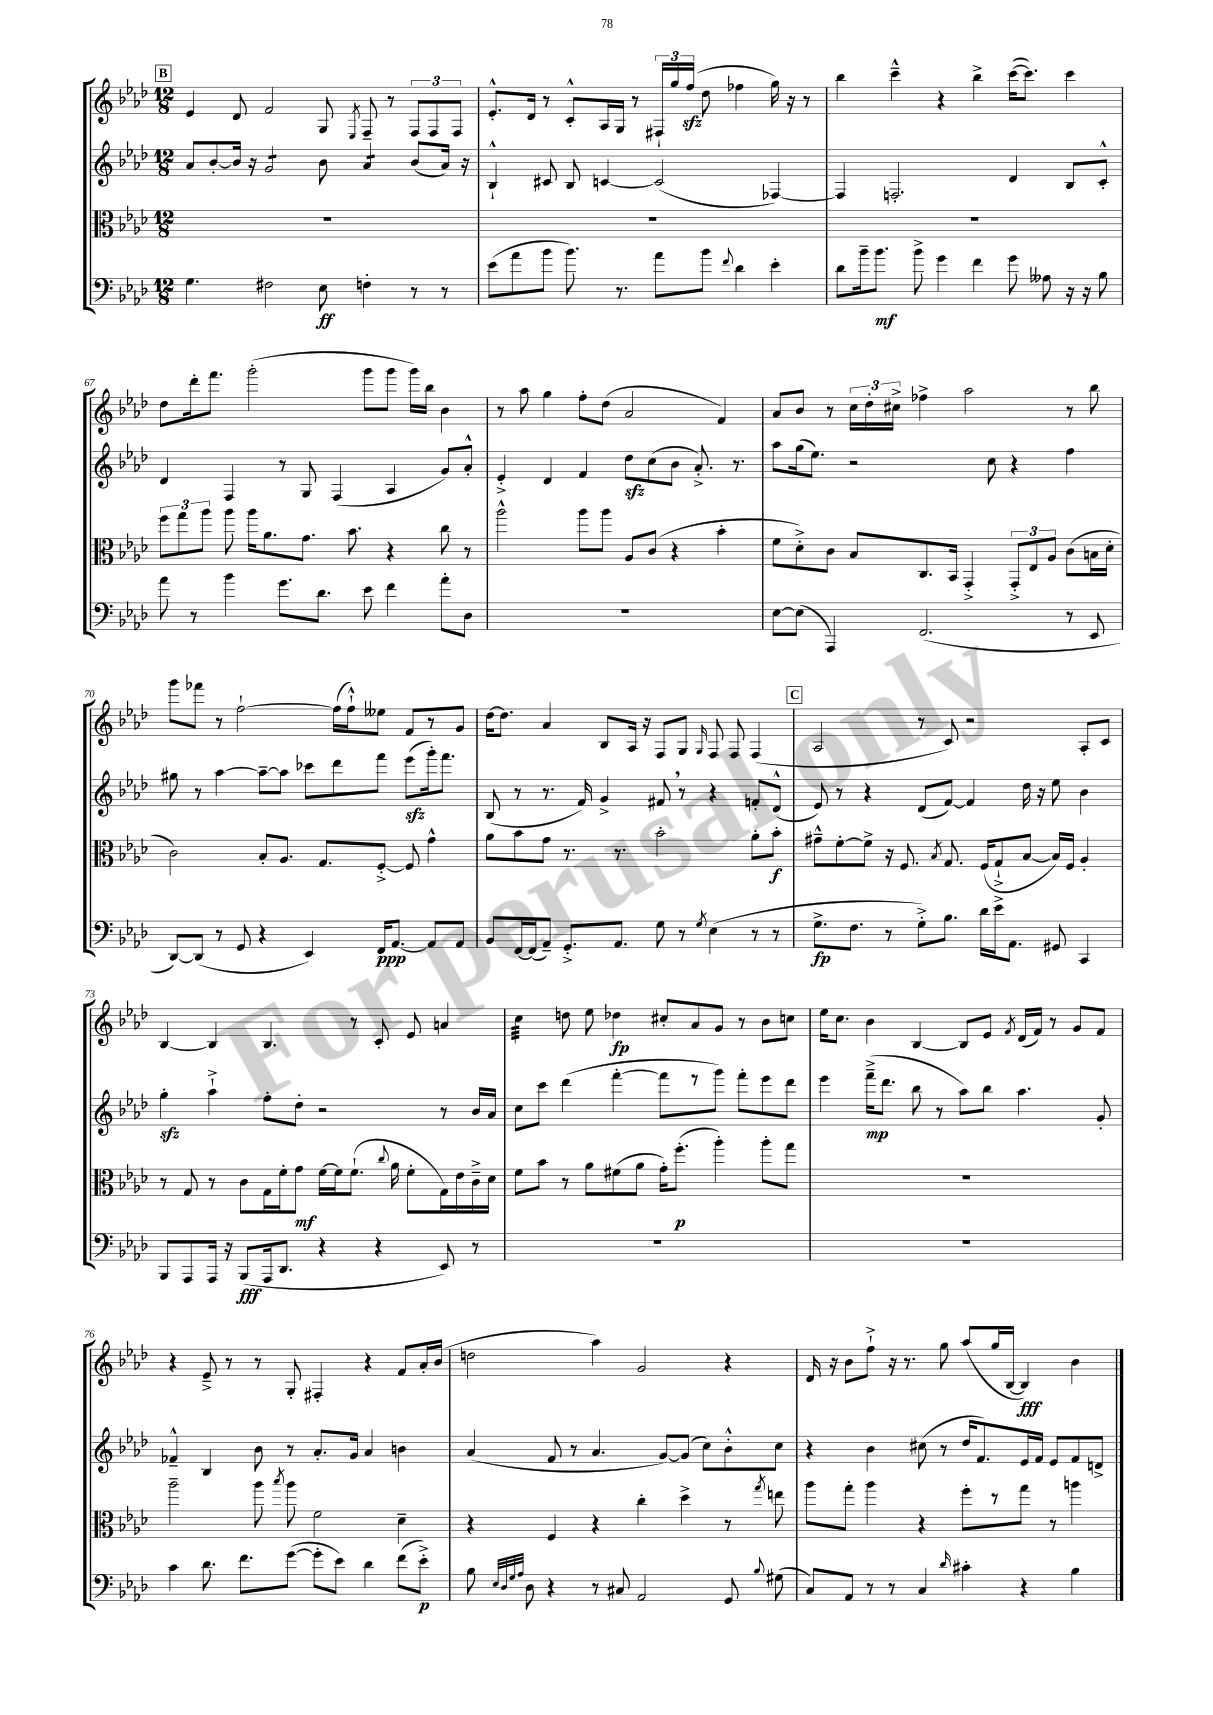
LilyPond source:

<<
\new StaffGroup <<
\new Staff = "s0" {
    \clef treble \key aes \major \numericTimeSignature \time 12/8
    \autoBeamOff \mark \markup { \box "B" } ees'4 des'8 f'2 g8 \acciaccatura { ees8 } f8-- r8 \tuplet 3/2 { f8[ f8 f8] } |
    ees'8.[-.-^ des'16] r8 c'8[-.-^ aes16 g16] r8 \tuplet 3/2 { fis16[-! g''16 f''16]\sfz( } des''8 fes''4 g''16) r16 r8 |
    bes''4 c'''4---^ r4 bes''4-> c'''16[~( c'''8.]) c'''4 |
    des''8[ des'''16-. f'''8.] g'''2-.( g'''8[ g'''8] g'''16[) bes''16] bes'4 |
    r8 aes''8 g''4 f''8[-. des''8]( aes'2 f'4) |
    aes'8[ bes'8] r8 \tuplet 3/2 { c''16[ des''16-. cis''16]-> } fes''4-> aes''2 r8 bes''8 |
    g'''8[ fes'''8] r8 f''2~-! f''16[( f''16-!-^) eeses''8] f'8[ r8 g'8] |
    des''16[~ des''8.] aes'4 bes8[ aes16] r16 f8[ g8] \grace { g16 } f8 f8 f4( |
    \mark \markup { \box "C" } aes2 r8 c'8) r2 aes8[-. c'8] |
    bes4~ bes4 bes4. r8 c'8-. ees'8 a'4 |
    c''4:32 d''8 ees''8 des''4\fp cis''8[-. aes'8 g'8] r8 bes'8[ c''8] |
    ees''16[ c''8.] bes'4 bes4~ bes8[ ees'8] \acciaccatura { f'8 } des'16[( f'16]) r8 g'8[ f'8] |
    r4 ees'8---> r8 r8 g8-. fis4-. r4 f'8[ aes'16-. bes'16]( |
    d''2 aes''4) g'2 r4 |
    des'16 r16 bes'8[ f''8]-!-> r16 r8. g''8 aes''8[( g''16 bes16]~ bes4\fff) bes'4 \bar "|." |
}
\new Staff = "s1" {
    \clef treble \key aes \major \numericTimeSignature \time 12/8
    \autoBeamOff \mark \markup { \box "B" } aes'8[ bes'8~-. bes'16] r16 g'2:8 bes'8 aes'4:8 bes'8[( aes'16]) r16 |
    bes4-!-^ cis'8 bes8 c'4~ c'2( fes4~) |
    fes4 f2.-. des'4 bes8[ c'8]-.-^ |
    des'4 f4 r8 g8 f4( aes4 g'8[) aes'8]-.-^ |
    ees'4-.-> des'4 f'4 des''8[\sfz c''8( bes'8] aes'8.-.->) r8. |
    aes''8[ g''16( ees''8.]) r2 c''8 r4 f''4 |
    gis''8 r8 aes''4~ aes''8[~-- aes''8] ces'''8[ des'''8 f'''8] ees'''8[\sfz( g'''16-.) f'''8.] |
    bes8( r8 r8. f'16) g'4-> fis'8 \breathe r8 r4 f'8[-. des'8]-^( |
    \mark \markup { \box "C" } ees'8) r8 r4 des'8[( f'8]~) f'4 des''16 r16 ees''8 bes'4 |
    g''4-.\sfz aes''4-!-> f''8[-. des''8]-. r2 r8 bes'16[ aes'16] |
    c''8[ c'''8] des'''4( f'''4~-. f'''8[ r8 g'''8]) f'''8[-. ees'''8 des'''8] |
    ees'''4 f'''16[--->\mp( des'''8.] bes''8 r8 aes''8[) bes''8] aes''4. g'8-. |
    fes'4---^ bes4 bes'8 r8 aes'8.[-. g'16] aes'4 b'4 |
    aes'4( f'8 r8 aes'4. g'8[~) g'8]( c''8[) bes'8-.-^ c''8] |
    r4 bes'4 cis''8( r8 des''16[ f'8.) ees'16 f'16] ees'8[ f'8 d'8]-> \bar "|." |
}
\new Staff = "s2" {
    \clef alto \key aes \major \numericTimeSignature \time 12/8
    \autoBeamOff \mark \markup { \box "B" } R1. |
    R1. |
    R1. |
    \tuplet 3/2 { f''8[ g''8 aes''8] } aes''8 aes''16[ aes'8. g'8.] bes'8. r4 c''8 r8 |
    aes''2-^ aes''8[ aes''8] aes8[ c'8]( r4 bes'4-. |
    f'8[ des'8-.->) c'8] bes8[ c8. bes,16] g,4-.-> \tuplet 3/2 { g,8[-.-> ees8 aes8] } c'8[( b16 des'16]-. |
    c'2) bes8[-. aes8.] g8.[ f8]~-.-> f8 g'4-^ |
    aes'8[ bes'8 g'8] r8. r8. bes'2-. aes'8[-. bes'8]-.\f |
    \mark \markup { \box "C" } gis'8[---^ f'8~-. f'8]-> r16 f8. \acciaccatura { bes8 } g8. f16[( g8-!-> bes8]~ bes16[) f16] aes4-. |
    r8 g8 r8 c'8[ g16 f'16-. g'8]\mf f'16[~ f'16 f'8.]-!( \appoggiatura { c''8 } aes'16 f'8[-. g16) ees'16 c'16---> des'16] |
    f'8[ bes'8] r8 aes'8[ fis'8( aes'8] g'16[-.) f''8.]-.\p( aes''4-.) aes''8[-. g''8] |
    R1. |
    aes''2-- aes''8 \acciaccatura { bes''8 } aes''8 f'2 des'4-- |
    r4 f4 r4 c''4-. des''4-> r8 \acciaccatura { g''8 } e''8 |
    aes''8[ g''8]-. aes''4 r4 f''8[-. r8 g''8] r8 a''4 \bar "|." |
}
\new Staff = "s3" {
    \clef bass \key aes \major \numericTimeSignature \time 12/8
    \autoBeamOff \mark \markup { \box "B" } g4. fis2 ees8\ff f4-. r8 r8 |
    ees'8[( aes'8 bes'8] bes'8.) r8. aes'8[ bes'8] \appoggiatura { f'8 } des'4 ees'4-. |
    des'8[ bes'16-- bes'8.]\mf bes'8-> g'4 f'4 g'8 aeses8 r16 r16 bes8 |
    aes'8 r8 bes'4 g'8.[ des'8.] ees'8 f'4 aes'8[-. des8] |
    R1. |
    ees8[~ ees8]( aes,,4) f,2.( r8 ees,8 |
    des,8[~) des,8]( r8 g,8 r4 ees,4) f,16[\ppp aes,8.]~ aes,8[ aes,8] |
    bes,8[ f,16~ f,16( aes,8]--) g,8.[-.-> aes,8.] g8 r8 \acciaccatura { g8 } ees4( r8 r8 |
    \mark \markup { \box "C" } g8.[->\fp f8.] r8 g8[-.->) bes8.] des'16[ ees'16-> aes,8.] gis,8 c,4 |
    bes,,8[ aes,,8 aes,,16] r16 bes,,8[\fff( aes,,16 des,8.] r4 r4 ees,8) r8 |
    R1. |
    R1. |
    c'4 des'8. f'8.[ g'8]~( g'8[-. ees'8]) des'4 f'8[( ees'8]-.->\p) |
    bes8 \grace { ees32[ des32 g32 aes32] } des8 r4 r8 cis8 aes,2 g,8 \appoggiatura { bes8 } gis8( |
    c8[) aes,8] r8 r8 c4 \grace { des'16 } cis'4-. r4 bes4 \bar "|." |
}
>>
>>
\layout { \context { \Score currentBarNumber = #64 } }
